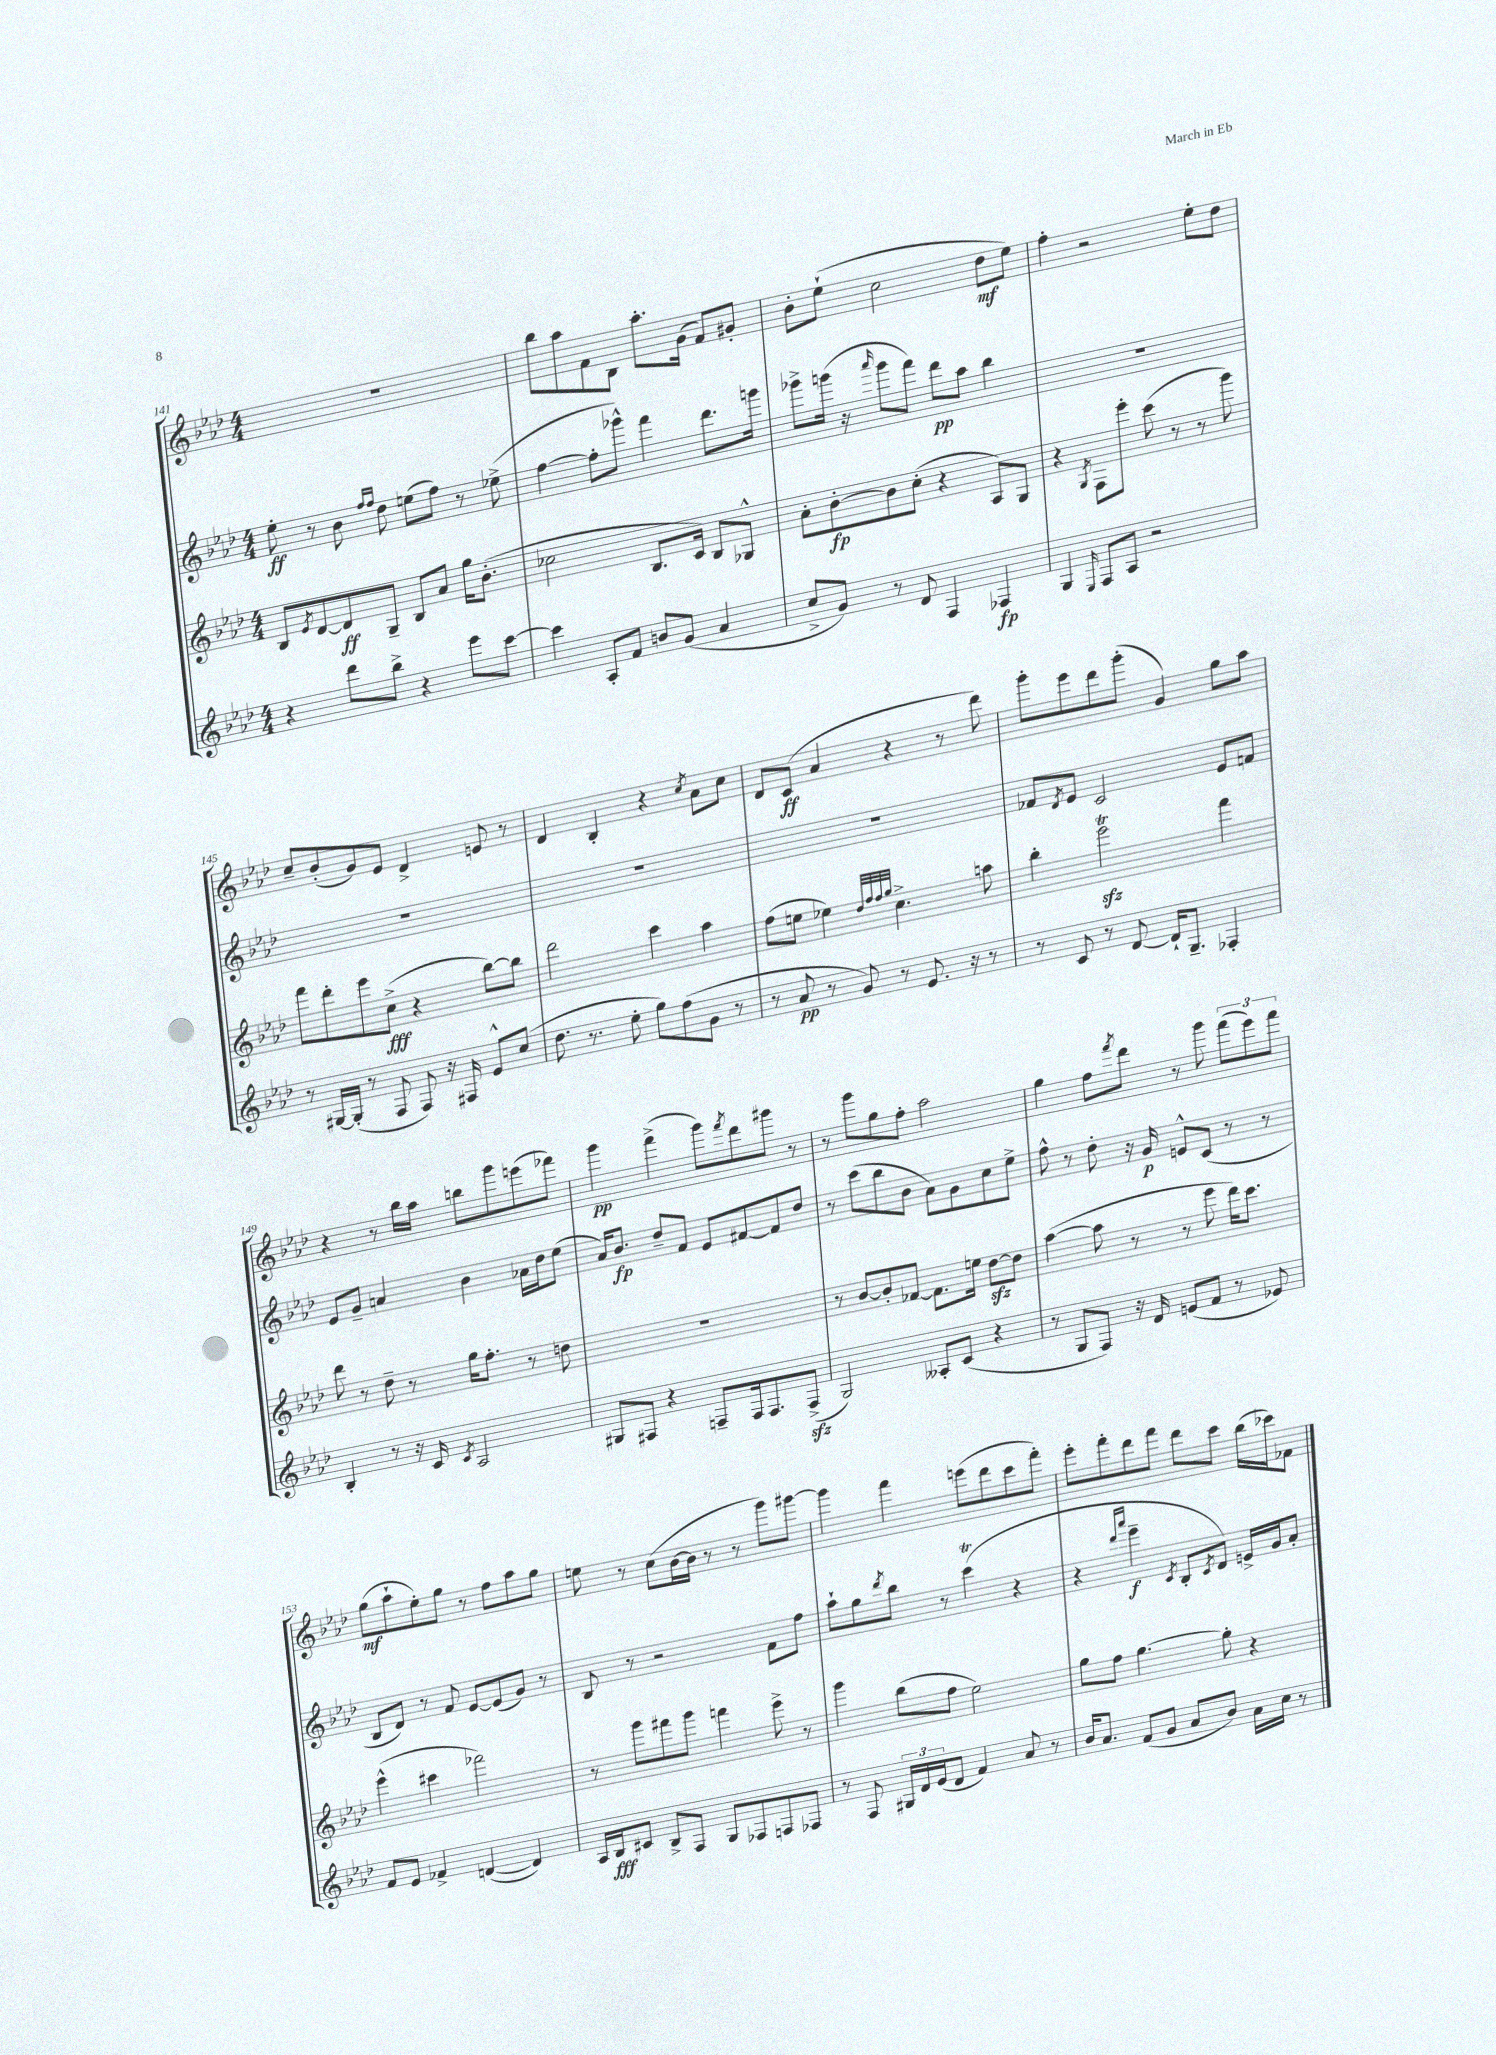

**kern	**kern	**kern	**kern
*staff4	*staff3	*staff2	*staff1
*clefG2	*clefG2	*clefG2	*clefG2
*k[b-e-a-d-]	*k[b-e-a-d-]	*k[b-e-a-d-]	*k[b-e-a-d-]
*M4/4	*M4/4	*M4/4	*M4/4
4r	8B-/L	8ee-'\	1r
.	8qe-/	.	.
.	[8d-/	8r	.
8ddd-\L	8d-/]	8b-\	.
.	.	16qqff/LL	.
.	.	16qqff/JJ	.
8bb-^\J	8G~/J	8dd-\	.
4r	8B-/L	(8ee\L	.
.	8a-/J	8ff\J)	.
8eee-\L	16gg\LK	8r	.
.	(8.b-'\J	.	.
[8ccc\J	.	(8ee-^\	.
=	=	=	=
4ccc\]	2cc-\	[4ff\	8bb-\L
.	.	.	8aa-\
8A-'/L	.	8ff'\]L	8f\
8f/J	.	8ggg-^^\J)	8B-\J
8b/L	8.B-/L	4fff\	8.aa-'\L
(8g/J	.	.	.
.	16c/Jk)	.	(16g\Jk
4a-/	8B-/L	8.ddd-\L	8f/L)
.	8G-^^/J	.	8g#'/J
.	.	16ggg\Jk	.
=	=	=	=
8cc^/L	8a-'\L	8ggg-^\L	8b-'\L
8g/J)	[8b-'\	(16ggg\Jk	(8ee-`\J
.	.	16r	.
.	.	16qqaaa-/	.
8r	8b-\]	8ggg\L	2cc\
8d-/	(8cc'\J	8fff\J)	.
4F/	4r	8ddd-\L	.
.	.	8aa-\J	.
4F-/	8A-/L)	4bb-\	8dd-\L
.	8G/J	.	8ee-\J)
=	=	=	=
4G/	4r	1r	4ff'\
16qqE-/	8qG/	.	.
8F/L	8F\L	.	2r
8A-/J	8eee-'\J	.	.
2r	(8ccc\	.	.
.	8r	.	.
.	8r	.	8ee-'\L
.	8ggg\)	.	8dd-\J
=	=	=	=
8r	8fff\L	1r	8cc~/L
[16G#/LL	8ddd-'\	.	(8b-'/
(16G#'/]JJ	.	.	.
8r	8eee-\	.	8g/)
8F/	(8cc^\J	.	8e-/J
8F/)	4r	.	4d-^/
16r	.	.	.
16F#/	.	.	.
8e-^^/L	[8bb-\L)	.	8e/
(8cc/J	8bb-\]J	.	8r
=	=	=	=
8.dd-\	2ddd-\	1r	4d-/
8.r	.	.	.
.	.	.	4B-'/
8ee-'\	.	.	.
8gg\L)	4ccc\	.	4r
(8ff\	.	.	.
.	.	.	8qcc/
8g\J	4aa-\	.	8a-\L
8r	.	.	8cc\J
=	=	=	=
8r	(8ff\L	1r	8d-/L
8a-/	8ee\J	.	(8c/J
8r	4ee-\)	.	4a-/
8g/)	.	.	.
.	32qqdd-/LLL	.	.
.	32qqff/	.	.
.	32qqff/	.	.
.	32qqgg/JJJ	.	.
8r	4.cc^\	.	4r
8.e-/	.	.	.
.	.	.	8r
16r	.	.	.
8r	8aa\	.	8ddd-\)
=	=	=	=
8r	4bb-'\	8f-/L	8ggg'\L
.	.	8qd-/	.
8c/	.	8e-/J	8eee-\
8r	2eee-\	2c/	8ddd-\
[8d-/	.	.	(8ggg'\J
16d-`/]LK	.	.	4g/)
8.G~/J	.	.	.
4F-'/	4fff\	8e-/L	8gg\L
.	.	8f/J	8aa-\J
=	=	=	=
4B-'/	8ddd-\	8e-/L	4r
.	8r	8g~/J	.
8r	8dd-~\	4a/	8r
16r	8r	.	16bb-\LL
16c/	.	.	16aa-\JJ
8qc/	.	.	.
2A-/	16gg\LK	4b-\	8bb\L
.	8.ff'\J	.	.
.	.	.	8ggg\
.	8r	16a-\LL	(8eee\
.	.	16dd-\J	.
.	8dd\	(8ee-\J	8fff-\J)
=	=	=	=
8G#/L	1r	16a-/LK)	4ggg\
.	.	8.b-/J	.
8F#/J	.	.	.
4r	.	8dd-~/L	(4fff^\
.	.	8f/J	.
8F~/L	.	8e-/L	8ggg\L)
.	.	.	8qfff/
16F/k	.	[8f#/	8ddd-\
8.F/	.	.	.
.	.	8f#/]	8ggg#\J
(8F^/J	.	8dd-/J	8r
=	=	=	=
2G/)	8r	8r	8r
.	[8b-/L	(8ccc\L	8ggg\L
.	8b-'/]	8bb-\	8gg\
.	[8f-/J	8b-\J	8ff'\J
8A--'/L	8.f-\]L	8a-\L)	2aa-\
(8c/J	.	8g\	.
.	16ee\Jk	.	.
4r	[8dd-\L	8cc\	.
.	8dd-\]J	8ee-^\J	.
=	=	=	=
8r	([4aa-\	8ff^^\	4gg\
8G/L	.	8r	.
8F/J)	8aa-\]	8dd-'\	8ff\L
.	.	.	8qfff/
16r	8r	16r	8ddd-\J
16d-/	.	16g/	.
(8e/L	8r	8e^^/L	8r
8f/J	8eee-\	(8c/J	8ggg\
8r	16ddd-\LK)	8r	(12fff\L
.	8.ccc\J	.	.
.	.	.	12eee-\)
8e-/)	.	8r	.
.	.	.	12fff\J
=	=	=	=
8f/L	(4eee-^^\	8B-/L	(8gg\L
8e-/J	.	8d-/J)	8aa-`\
4f-^/	4ccc#\	8r	8ee-'\)
.	.	8f/	8gg\J
([4d/	2fff-\)	[8e-/L	8r
.	.	(8e-/]	8ff\L
4d/])	.	8g/J)	8aa-\
.	.	8r	8gg\J
=	=	=	=
16A-/LL	8r	8B-/	8ee\
16B-/J	.	.	.
8c#/J	8ggg\L	8r	8r
8B-^/L	8fff#\	2r	(8cc\L
8F/J	8ggg\J	.	[16b-\L
.	.	.	16b-\]JJ
8G/L	4fff\	.	8r
8F-/	.	.	8r
8F/	8eee-^\	8f\L	8ggg\L)
8F-/J	8r	8ff\J	[8ggg#\J
=	=	=	=
8r	4ggg\	8aa-`\L	4ggg#\]
8F/	.	8gg\	.
.	.	8qddd-/	.
24G#/LL	(8bb-\L	8bb-\J	4fff\
24d-/	.	.	.
(24e-/J	.	.	.
8d-/J	8ff\J	8r	.
4f/)	2ee-\)	(4ccc\	(8eee\L
.	.	.	8ddd-\
8a-/	.	4r	8ccc\
8r	.	.	8fff'\J)
=	=	=	=
16b-/LK	8gg\L	4r	8eee-'\L
8.a-/J	.	.	.
.	8ff\J	.	8fff'\
.	.	16qqddd-/LL	.
.	.	16qqaaa-/JJ	.
(8f/L	[4.gg\	4eee-~\	8ddd-\
8g/J	.	.	8fff\J
.	.	8qc/	.
8a-/L	.	8B-'/L	8ddd-\L
.	.	8qc/	.
8b-/J)	8gg'\]	8d-/J)	8ccc\J
16a-\LL	4r	16e^/LL	(16bb-\LL
16cc\JJ	.	16g/J	16ccc-\J)
8r	.	8a-'/J	8f-\J
==	==	==	==
*-	*-	*-	*-
